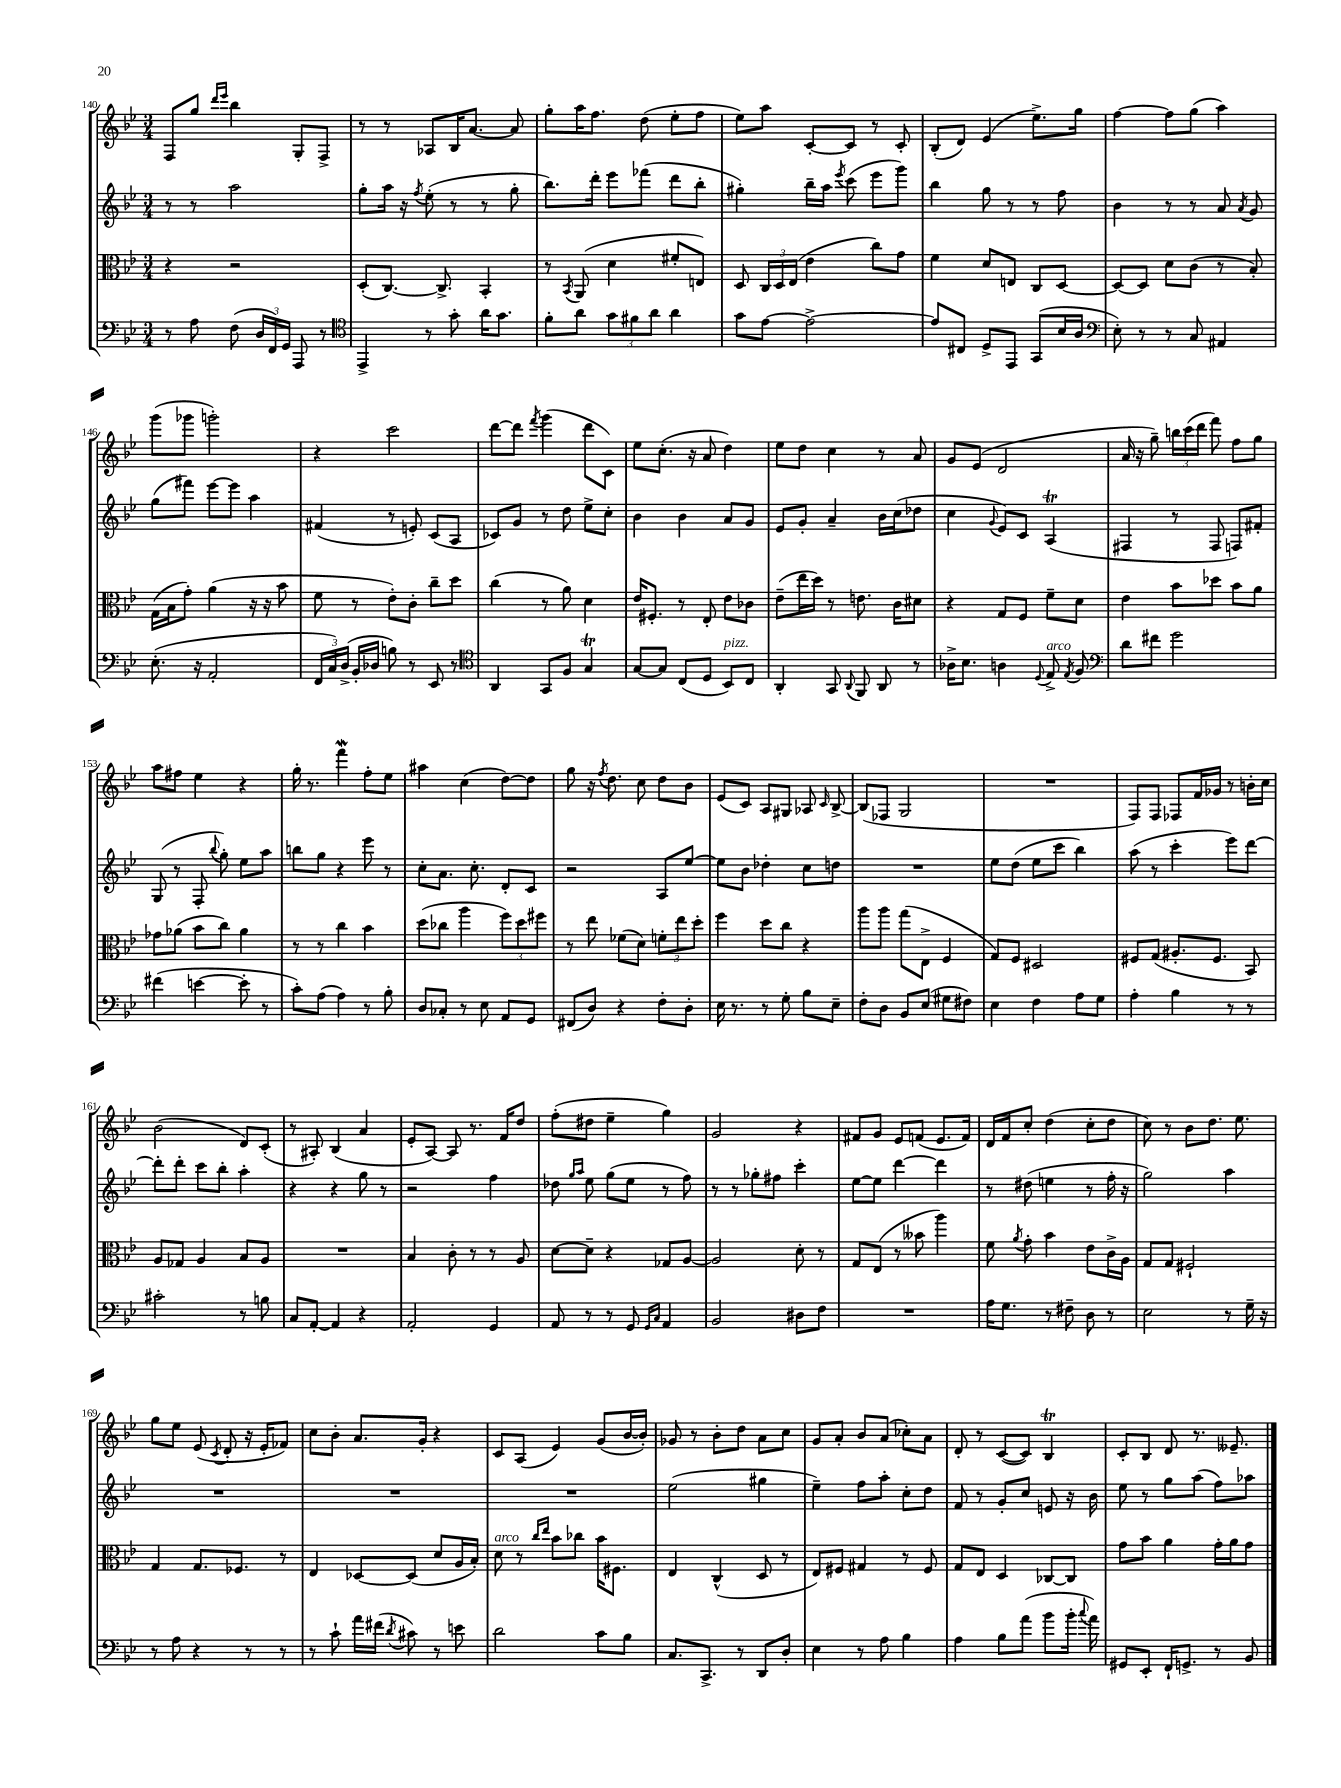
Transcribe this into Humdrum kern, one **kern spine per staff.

**kern	**kern	**kern	**kern
*staff4	*staff3	*staff2	*staff1
*clefF4	*clefC3	*clefG2	*clefG2
*k[b-e-]	*k[b-e-]	*k[b-e-]	*k[b-e-]
*M3/4	*M3/4	*M3/4	*M3/4
8r	4r	8r	8F/L
8A\	.	8r	8gg/J
.	.	.	16qqddd/LL
.	.	.	16qqeee-/JJ
(8F\	2r	2aa\	4bb-\
24D/LL	.	.	.
24FF/)	.	.	.
24GG/JJ	.	.	.
8AAA/	.	.	8G'/L
8r	.	.	8F^/J
=	=	=	=
*clefC4	*	*	*
4EE-^/	(8D'/L	8gg'\L	8r
.	[8.C/J)	16aa\Jk	8r
.	.	16r	.
.	.	8qff/	.
8r	.	(8ee-'\	8A-/L
.	8.C^/]	.	.
8g'\	.	8r	16B-/K
.	.	.	[8.a/J
16a\LK	4BB-'/	8r	.
8.g\J	.	.	.
.	.	8gg'\	8a/]
=	=	=	=
8f'\L	8r	8.bb-\L)	8gg'\L
.	8qBB-/	.	.
8a\J	(8AA/	.	16aa\K
.	.	16ddd'\Jk	8.ff\J
12g\L	4d\	8eee-\L	.
12f#\	.	.	.
.	.	(8fff-\J	(8dd\
12a\J	.	.	.
4a\	8f#'/L	8ddd\L	8ee-'\L
.	8E/J)	8bb-'\J	8ff\J
=	=	=	=
8g\L	8D/	4gg#'\)	8ee-\L)
[8e-\J	24C/LL	.	8aa\J
.	24D/	.	.
.	(24E-/JJ	.	.
2e-^\_	4e-\	16bb-~\LL	[8c'/L
.	.	16aa\JJ	.
.	.	8qeee-/	.
.	.	(8ccc\	8c/]J
.	8cc\L)	8eee-\L	8r
.	8g\J	8ggg\J)	8c'/
=	=	=	=
8e-/]L	4f\	4bb-\	(8B-'/L
8C#/J	.	.	8d/J)
8D^/L	8d/L	8gg\	(4e-/
8EE-/J	8E/J	8r	.
(8GG/L	8C/L	8r	8.ee-^\L)
16B-/L	[8D/J	8ff\	.
16A/JJ	.	.	16gg\Jk
=	=	=	=
*clefF4	*	*	*
8E-'\)	8D/_L	4b-\	[4ff\
8r	8D/]J	.	.
8r	8d\L	8r	8ff\]L
8C/	(8c\J	8r	(8gg\J
4AA#/	8r	8a/	4aa\)
.	.	8qa/	.
.	8B-'/)	8g/	.
=	=	=	=
(8.E-'\	(16G\LL	(8gg\L	(8ggg\L
.	16B-\J	.	.
.	8g'\J)	8fff#\J)	8ggg-\J
16r	.	.	.
2AA'/	(4a\	[8eee-\L	2ggg'\)
.	.	8eee-\]J	.
.	16r	4aa\	.
.	16r	.	.
.	8b-\	.	.
=	=	=	=
24FF/LL	8f\	(4f#/	4r
24C/)	.	.	.
(24D^/JJ	.	.	.
16BB-'/LL	8r	.	.
16D-/JJ	.	.	.
8B\)	8e-'\L)	8r	2ccc\
8r	8c'\J	8e'/)	.
8EE-/	8cc~\L	(8c/L	.
8r	8dd\J	8A/J	.
=	=	=	=
*clefC4	*	*	*
4AA/	(4cc\	8c-/L)	[8ddd\L
.	.	8g/J	8ddd\]J
.	.	.	8qfff/
8GG/L	8r	8r	(4ggg\
8F/J	8a\)	8dd\	.
4G/	4d\	8ee-^\L	8ddd\L
.	.	8cc'\J	8c\J)
=	=	=	=
[8G/L	16e-/LK	4b-\	8ee-\L
.	8.F#'/J	.	.
8G/]J	.	.	(8.cc'\J
(8C/L	8r	4b-\	.
.	.	.	16r
8D/J	8E-'/	.	8a/
8BB-/L)	8e-\L	8a/L	4dd\)
8C/J	8c-\J	8g/J	.
=	=	=	=
4AA'/	(8e-~\L	8e-/L	8ee-\L
.	16ee-\L	8g'/J	8dd\J
.	16dd\JJ)	.	.
8GG/	8r	4a~/	4cc\
8qqAA/	.	.	.
8FF/	8.e\	.	.
8AA/	.	16b-\LL	8r
.	16c\LK	(16cc\J	.
8r	8d#\J	8dd-\J	8a/
=	=	=	=
16A-^\LK	4r	4cc\	8g/L
8.B-\J	.	.	.
.	.	.	(8e-/J
.	.	8qqg/	.
4A\	8G/L	8e-/L)	2d/
.	8F/J	8c/J	.
8qqD/	.	.	.
8E-^/	8f~\L	(4A/	.
8qE-/	.	.	.
8F/	8d\J	.	.
=	=	=	=
*clefF4	*	*	*
8d\L	4e-\	4F#/	16a/
.	.	.	16r
8f#\J	.	.	8gg~\)
2g\	8b-\L	8r	24bb\LL
.	.	.	(24ccc\
.	.	.	24ddd\JJ
.	8dd-\J	8F#/	8fff\)
.	8b-\L	8F/L)	8ff\L
.	8a\J	8f#'/J	8gg\J
=	=	=	=
(4f#\	8g-\L	(8G/	8aa\L
.	(8a-\J	8r	8ff#\J
[4e\	8b-\L	8F'/	4ee-\
.	.	8qqbb-/	.
.	8cc\J)	8gg'\)	.
8e'\]	4a-\	8ee-\L	4r
8r	.	8aa\J	.
=	=	=	=
8c'\L)	8r	8bb\L	16gg'\
.	.	.	8.r
(8A\J	8r	8gg\J	.
4A\)	4cc\	4r	4fff\
8r	4b-\	8eee-\	8ff'\L
8B-'\	.	8r	8ee-\J
=	=	=	=
8D/L	(8dd\L	8cc'\L	4aa#\
8C-'/J	8cc-\J	8.a\J	.
8r	4aa\	.	(4cc\
.	.	8.cc'\	.
8E-\	.	.	.
8AA/L	12ff\L)	8d'/L	[8dd\L)
.	12dd\	.	.
8GG/J	.	8c/J	8dd\]J
.	12ff#\J	.	.
=	=	=	=
(8FF#/L	8r	2r	8gg\
8D/J)	8ee-\	.	16r
.	.	.	8qff/
.	.	.	8.dd\
4r	(8f-\L	.	.
.	8d\J)	.	8cc\
8F'\L	12f'\L	8A/L	8dd\L
.	12ee-\	.	.
8D'\J	.	[8ee-/J	8b-\J
.	12dd'\J	.	.
=	=	=	=
16E-\	4ff\	8ee-\]L	(8e-/L
8.r	.	.	.
.	.	8b-\J	8c/J)
8r	8dd\L	4dd-'\	8A/L
8G'\	8cc\J	.	8G#/J
8B-\L	4r	8cc\L	8A-/
.	.	.	16qqc/
8E-~\J	.	8dd\J	[8B-^/
=	=	=	=
8F'\L	8aa\L	2.r	(8B-/]L
8D\J	8aa\J	.	8F-/J
8BB-/L	(8gg\L	.	2G/
(8E-/J	8E-^\J	.	.
8G#\L	4F/	.	.
8F#\J)	.	.	.
=	=	=	=
4E-\	8G/L)	8ee-\L	2.r
.	8F/J	(8dd\J	.
4F\	2D#/	8ee-\L	.
.	.	8ccc\J	.
8A\L	.	4bb-\)	.
8G\J	.	.	.
=	=	=	=
4A'\	8F#/L	(8aa\	8F/L)
.	(8G/J	8r	8F/J
4B-\	8.A#'/L	4ccc'\	8F-/L
.	.	.	16f/L
.	8.F#/J	.	16g-/JJ
8r	.	8eee-\L)	8r
8r	8BB-/)	[8ddd\J	16b'\LL
.	.	.	16cc\JJ
=	=	=	=
2c#'\	8A/L	8ddd'\]L	(2b-\
.	8G-/J	8ddd'\J	.
.	4A/	8ccc\L	.
.	.	8bb-'\J	.
8r	8B-/L	4aa'\	8d/L)
8B\	8A/J	.	(8c'/J
=	=	=	=
8C/L	2.r	4r	8r
[8AA'/J	.	.	8A#'/)
4AA/]	.	4r	(4B-/
4r	.	8gg\	4a/
.	.	8r	.
=	=	=	=
2AA'/	4B-/	2r	8e-'/L
.	.	.	[8A/J)
.	8c'\	.	8A/]
.	8r	.	8.r
4GG/	8r	4ff\	.
.	.	.	16f/LK
.	8A/	.	8dd/J
=	=	=	=
8AA/	[8d\L	8dd-\	(8ff'\L
.	.	16qqgg/LL	.
.	.	16qqaa/JJ	.
8r	8d~\]J	8ee-\	8dd#\J
8r	4r	(8gg\L	4ee-~\
8GG/	.	8ee-\J	.
16qqGG/LL	.	.	.
16qqC/JJ	.	.	.
4AA/	8G-/L	8r	4gg\)
.	[8A/J	8ff\)	.
=	=	=	=
2BB-/	2A/]	8r	2g/
.	.	8r	.
.	.	8gg-'\L	.
.	.	8ff#\J	.
8D#\L	8d'\	4ccc'\	4r
8F\J	8r	.	.
=	=	=	=
2.r	8G/L	[8ee-\L	8f#/L
.	(8E-/J	8ee-\]J	8g/J
.	8r	[4ddd\	8e-/L
.	8b--\	.	(8f/J
.	4aa\)	4ddd\]	8.e-/L
.	.	.	16f/Jk)
=	=	=	=
16A\LK	8f\	8r	16d/LL
8.G\J	.	.	16f/J
.	8qa/	.	.
.	8g'\	(8dd#\	8cc'/J
8r	4b-\	4ee\	(4dd\
8F#~\	.	.	.
8D\	8e-\L	8r	8cc'\L
8r	16c^\L	16ff'\	8dd\J
.	16A\JJ	16r	.
=	=	=	=
2E-\	8G/L	2gg\)	8cc\)
.	8G/J	.	8r
.	2F#`/	.	8b-\L
.	.	.	8.dd\J
8r	.	4aa\	.
.	.	.	8.ee-\
16G~\	.	.	.
16r	.	.	.
=	=	=	=
8r	4G/	2.r	8gg\L
8A\	.	.	8ee-\J
4r	8.G/L	.	(8e-/
.	.	.	8qc/
.	.	.	8d'/
.	8.F-/J	.	.
8r	.	.	16r
.	.	.	16e-'/LK
8r	8r	.	8f-/J)
=	=	=	=
8r	4E-/	2.r	8cc\L
8c`\	.	.	8b-'\J
16a\LL	[8D-/L	.	8.a/L
(16f#\JJ	.	.	.
8qd/	.	.	.
8c#\)	(8D-/]J	.	.
.	.	.	16g'/Jk
8r	8d/L	.	4r
8e\	16A/L	.	.
.	16B-'/JJ)	.	.
=	=	=	=
2d\	8d\	2.r	8c/L
.	8r	.	(8A/J
.	16qqcc/LL	.	.
.	16qqee-/JJ	.	.
.	8b-\L	.	4e-/)
.	8cc-\J	.	.
8c\L	16b-\LK	.	(8g/L
.	8.F#\J	.	.
8B-\J	.	.	[16b-/L
.	.	.	16b-'/]JJ)
=	=	=	=
8.C/L	4E-/	(2ee-\	8g-/
.	.	.	8r
8.CC^/J	.	.	.
.	(4C^^/	.	8b-'\L
8r	.	.	8dd\J
8DD/L	8D/	4gg#\	8a\L
8D'/J	8r	.	8cc\J
=	=	=	=
4E-\	8E-/L)	4ee-~\)	8g/L
.	8F#/J	.	8a'/J
8r	4G#/	8ff\L	8b-/L
8A\	.	8aa'\J	(8a/J
4B-\	8r	8cc'\L	8cc-'\L)
.	8F#/	8dd\J	8a\J
=	=	=	=
4A\	8G/L	8f/	8d'/
.	8E-/J	8r	8r
8B-\L	4D/	8g'/L	([8c/L
(8a\J	.	8cc/J	8c/]J)
8b-\L	[8C-/L	8e/	4B-/
16b-'\Jk	8C-/]J	16r	.
8qqcc/	.	.	.
16a\)	.	16b-\	.
=	=	=	=
8GG#/L	8g\L	8ee-\	8c'/L
8EE-'/J	8b-\J	8r	8B-/J
16FF`/LK	4a\	8gg\L	8d/
8.GG^/J	.	.	.
.	.	(8aa\J	8.r
8r	16g'\LL	8ff\L)	.
.	16a\J	.	8.e--~/
8BB-/	8g\J	8aa-\J	.
==	==	==	==
*-	*-	*-	*-
